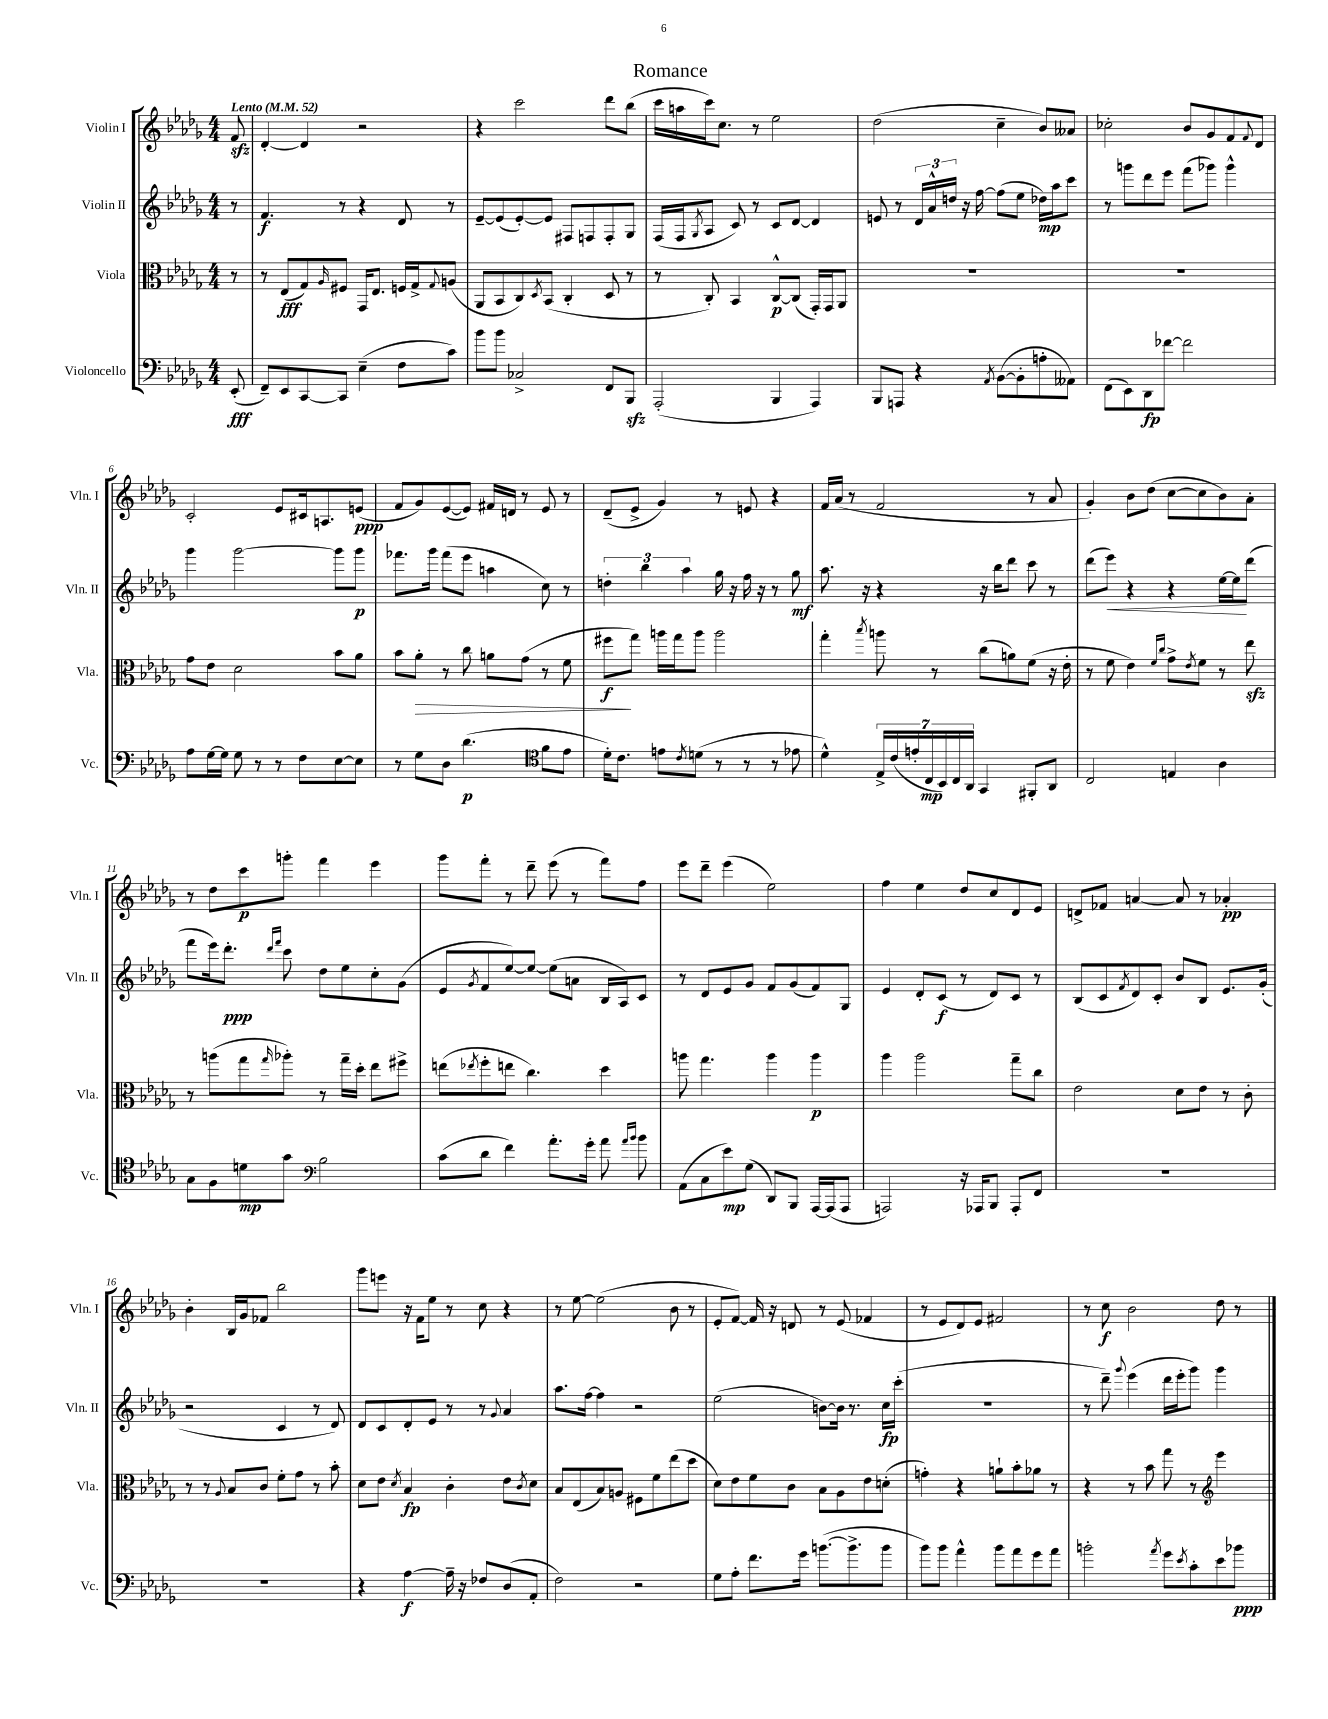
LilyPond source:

\header { title = "Romance" }
<<
\new StaffGroup <<
\new Staff = "s0" \with { instrumentName = "Violin I" shortInstrumentName = "Vln. I" } {
    \clef treble \key des \major \numericTimeSignature \time 4/4 \partial 8 \tempo "Lento" 4 = 52
    f'8\sfz |
    des'4~-. des'4 r2 |
    r4 c'''2 des'''8 bes''8( |
    c'''16 a''16 c'''16) c''8. r8 ees''2 |
    des''2( c''4-- bes'8) aeses'8 |
    ces''2-. bes'8 ges'8 f'8 \appoggiatura { f'8 } des'8 |
    c'2-. ees'8 cis'16 a8. e'8\ppp( |
    f'8 ges'8) ees'8~( ees'8) fis'16 d'16 r8 ees'8 r8 |
    des'8--( ees'8-> ges'4) r8 e'8 r4 |
    f'16 aes'16( r8 f'2 r8 aes'8 |
    ges'4-.) bes'8 des''8( c''8~ c''8 bes'8) aes'8-. |
    r8 des''8 c'''8\p g'''8-. f'''4 ees'''4 |
    ges'''8 f'''8-. r8 des'''8-- ees'''8( r8 f'''8) f''8 |
    ees'''8 des'''8-- ees'''4( ees''2) |
    f''4 ees''4 des''8 c''8 des'8 ees'8 |
    d'8-> fes'8 a'4~ a'8 r8 aes'4-.\pp |
    bes'4-. bes16 ges'16 fes'8 bes''2 |
    ges'''8 e'''8 r16 f'16 ees''8 r8 c''8 r4 |
    r8 ees''8~ ees''2( bes'8 r8 |
    ees'8-. f'8~) f'16 r16 d'8 r8 ees'8( fes'4 |
    r8 ees'8 des'8) ees'8 fis'2 |
    r8 c''8\f bes'2 des''8 r8 \bar "|." |
}
\new Staff = "s1" \with { instrumentName = "Violin II" shortInstrumentName = "Vln. II" } {
    \clef treble \key des \major \numericTimeSignature \time 4/4 \partial 8
    r8 |
    f'4.\f r8 r4 des'8 r8 |
    ees'8~-- ees'8( ees'8~-.) ees'8 fis8 f8 f8-. ges8 |
    f16( f16 \acciaccatura { ges8 } aes8 c'8) r8 c'8 des'8~ des'4 |
    e'8 r8 \tuplet 3/2 { des'16 aes'16-^ d''16 } r16 f''16~ f''8( ees''8 des''16\mp) aes''16 c'''8 |
    r8 g'''8 des'''8 ees'''8 f'''8( ges'''8) ges'''4-^ |
    ges'''4 ges'''2~ ges'''8 ges'''8\p |
    fes'''8. ges'''16 fes'''8( ees'''8 a''4 c''8) r8 |
    \tuplet 3/2 { d''4-. bes''4 aes''4 } ges''16 r16 f''16 r16 r8 ges''8\mf |
    aes''8. r16 r4 r16 bes''16 des'''8 c'''8 r8 |
    des'''8( ees'''8\<) r4 r4 ees''16~ ees''16\! des'''8( |
    f'''8 ees'''16) des'''8.-.\ppp \grace { des'''16 f'''16 } c'''8 des''8 ees''8 c''8-. ges'8( |
    ees'8 \acciaccatura { ges'8 } f'8 ees''8~) ees''8~ ees''8( a'8 bes16 aes16) c'8 |
    r8 des'8 ees'8 ges'8 f'8 ges'8( f'8) ges8 |
    ees'4 des'8-. c'8\f( r8 des'8) c'8 r8 |
    bes8( c'8 \acciaccatura { f'8 } des'8) c'8-. bes'8 bes8 ees'8. ges'16-.( |
    r2 c'4 r8 des'8) |
    des'8 c'8 des'8-. ees'8 r8 r8 \appoggiatura { ges'8 } aes'4 |
    aes''8. f''16~ f''4 r2 |
    ees''2( b'8~) b'16 r8. c''16\fp c'''16-.( |
    R1 |
    r8 des'''8--) \appoggiatura { ges'''8 } ees'''4( des'''16 ees'''16-. ges'''8) ges'''4 \bar "|." |
}
\new Staff = "s2" \with { instrumentName = "Viola" shortInstrumentName = "Vla." } {
    \clef alto \key des \major \numericTimeSignature \time 4/4 \partial 8
    r8 |
    r8 ees8\fff( ges8) \grace { aes16 } fis8 ges,16 ees8. f16 ges16-> \appoggiatura { ges8 } a8( |
    aes,8 bes,8 c8) \acciaccatura { des8 } bes,8( c4-. des8 r8 |
    r8 c8-.) bes,4 c8~-^\p c8( ges,16-.) ges,16 aes,8 |
    R1 |
    R1 |
    ges'8 ees'8 des'2 bes'8 aes'8 |
    bes'8 aes'8-.\> r8 c''8 a'8 ges'8( r8 f'8 |
    fis''8\f\! ges''8) a''16 ges''16 a''8 a''2 |
    ges''4-. \acciaccatura { bes''8 } a''8 r8 c''8( a'8) f'8( r16 ees'16-. |
    r8 f'8 ees'4) \grace { f'16 c''16 } ges'8-> \acciaccatura { ees'8 } f'8 r8 ees''8\sfz |
    r8 a''8( ges''8 \grace { ges''16 } aes''8-.) r8 ges''16-- des''16-. ees''8 fis''8-> |
    e''8( \acciaccatura { ees''8 } f''8-. e''8 c''4.) des''4 |
    a''8 ges''4. a''4 a''4\p |
    aes''4 aes''2 ges''8-- c''8 |
    ees'2 des'8 ees'8 r8 c'8-. |
    r8 r8 \appoggiatura { aes8 } bes8 c'8 f'8-. ges'8 r8 bes'8-. |
    des'8 ees'8 \acciaccatura { des'8 } bes4\fp c'4-. ees'8 \acciaccatura { c'8 } des'8 |
    bes8 ees8( bes8) a8 fis8 f'8 ees''8( des''8 |
    des'8) ees'8 f'8 c'8 bes8 aes8 ees'8 d'8-.( |
    g'4-.) r4 a'8-! bes'8-. aes'8 r8 |
    r4 r8 bes'8 ges''8 r8 \clef treble ees'''4 \bar "|." |
}
\new Staff = "s3" \with { instrumentName = "Violoncello" shortInstrumentName = "Vc." } {
    \clef bass \key des \major \numericTimeSignature \time 4/4 \partial 8
    ees,8-.\fff( |
    f,8--) ees,8 c,8~ c,8 ees4--( f8 c'8) |
    bes'8 bes'8 ces2-> f,8 bes,,8\sfz |
    aes,,2-.( bes,,4 aes,,4) |
    bes,,8 a,,8 r4 \acciaccatura { aes,8 } bes,8~( bes,8-. a8-. aeses,8) |
    f,8( ees,8) des,8\fp fes'8~ fes'2 |
    aes8 ges16~ ges16 ges8 r8 r8 f8 ees8~ ees8 |
    r8 ges8 des8 des'4.\p( \clef tenor f'8 ees'8 |
    des'16-.) c'8. e'8 \acciaccatura { c'8 } d'8( r8 r8 r8 ees'8 |
    des'4-^) \tuplet 7/4 { ees16-> c'16( e'16-. c16\mp bes,16) c16 aes,16 } ges,4 fis,8-. aes,8 |
    c2 e4 aes4 |
    ges8 f8 d'8\mp ges'8 \clef bass bes2 |
    c'8( des'8 f'4) aes'8.-. ges'16-. aes'8 \grace { aes'16 bes'16 } bes'8 |
    aes,8( c8 ees'8\mp) ges8( des,8) bes,,8 aes,,16~ aes,,16( aes,,8 |
    a,,2) r16 aes,,16 bes,,8 aes,,8-. f,8 |
    R1 |
    R1 |
    r4 aes4~\f aes16-- r16 fes8 des8( aes,8-. |
    f2) r2 |
    ges8 aes8-. f'8. ges'16 b'8.~( b'8.-> b'8 |
    bes'8) bes'8 aes'4-^ bes'8 aes'8 ges'8 aes'8 |
    b'2-. \acciaccatura { aes'8 } ges'8 \acciaccatura { ees'8 } c'8-. ees'8 bes'8\ppp \bar "|." |
}
>>
>>
